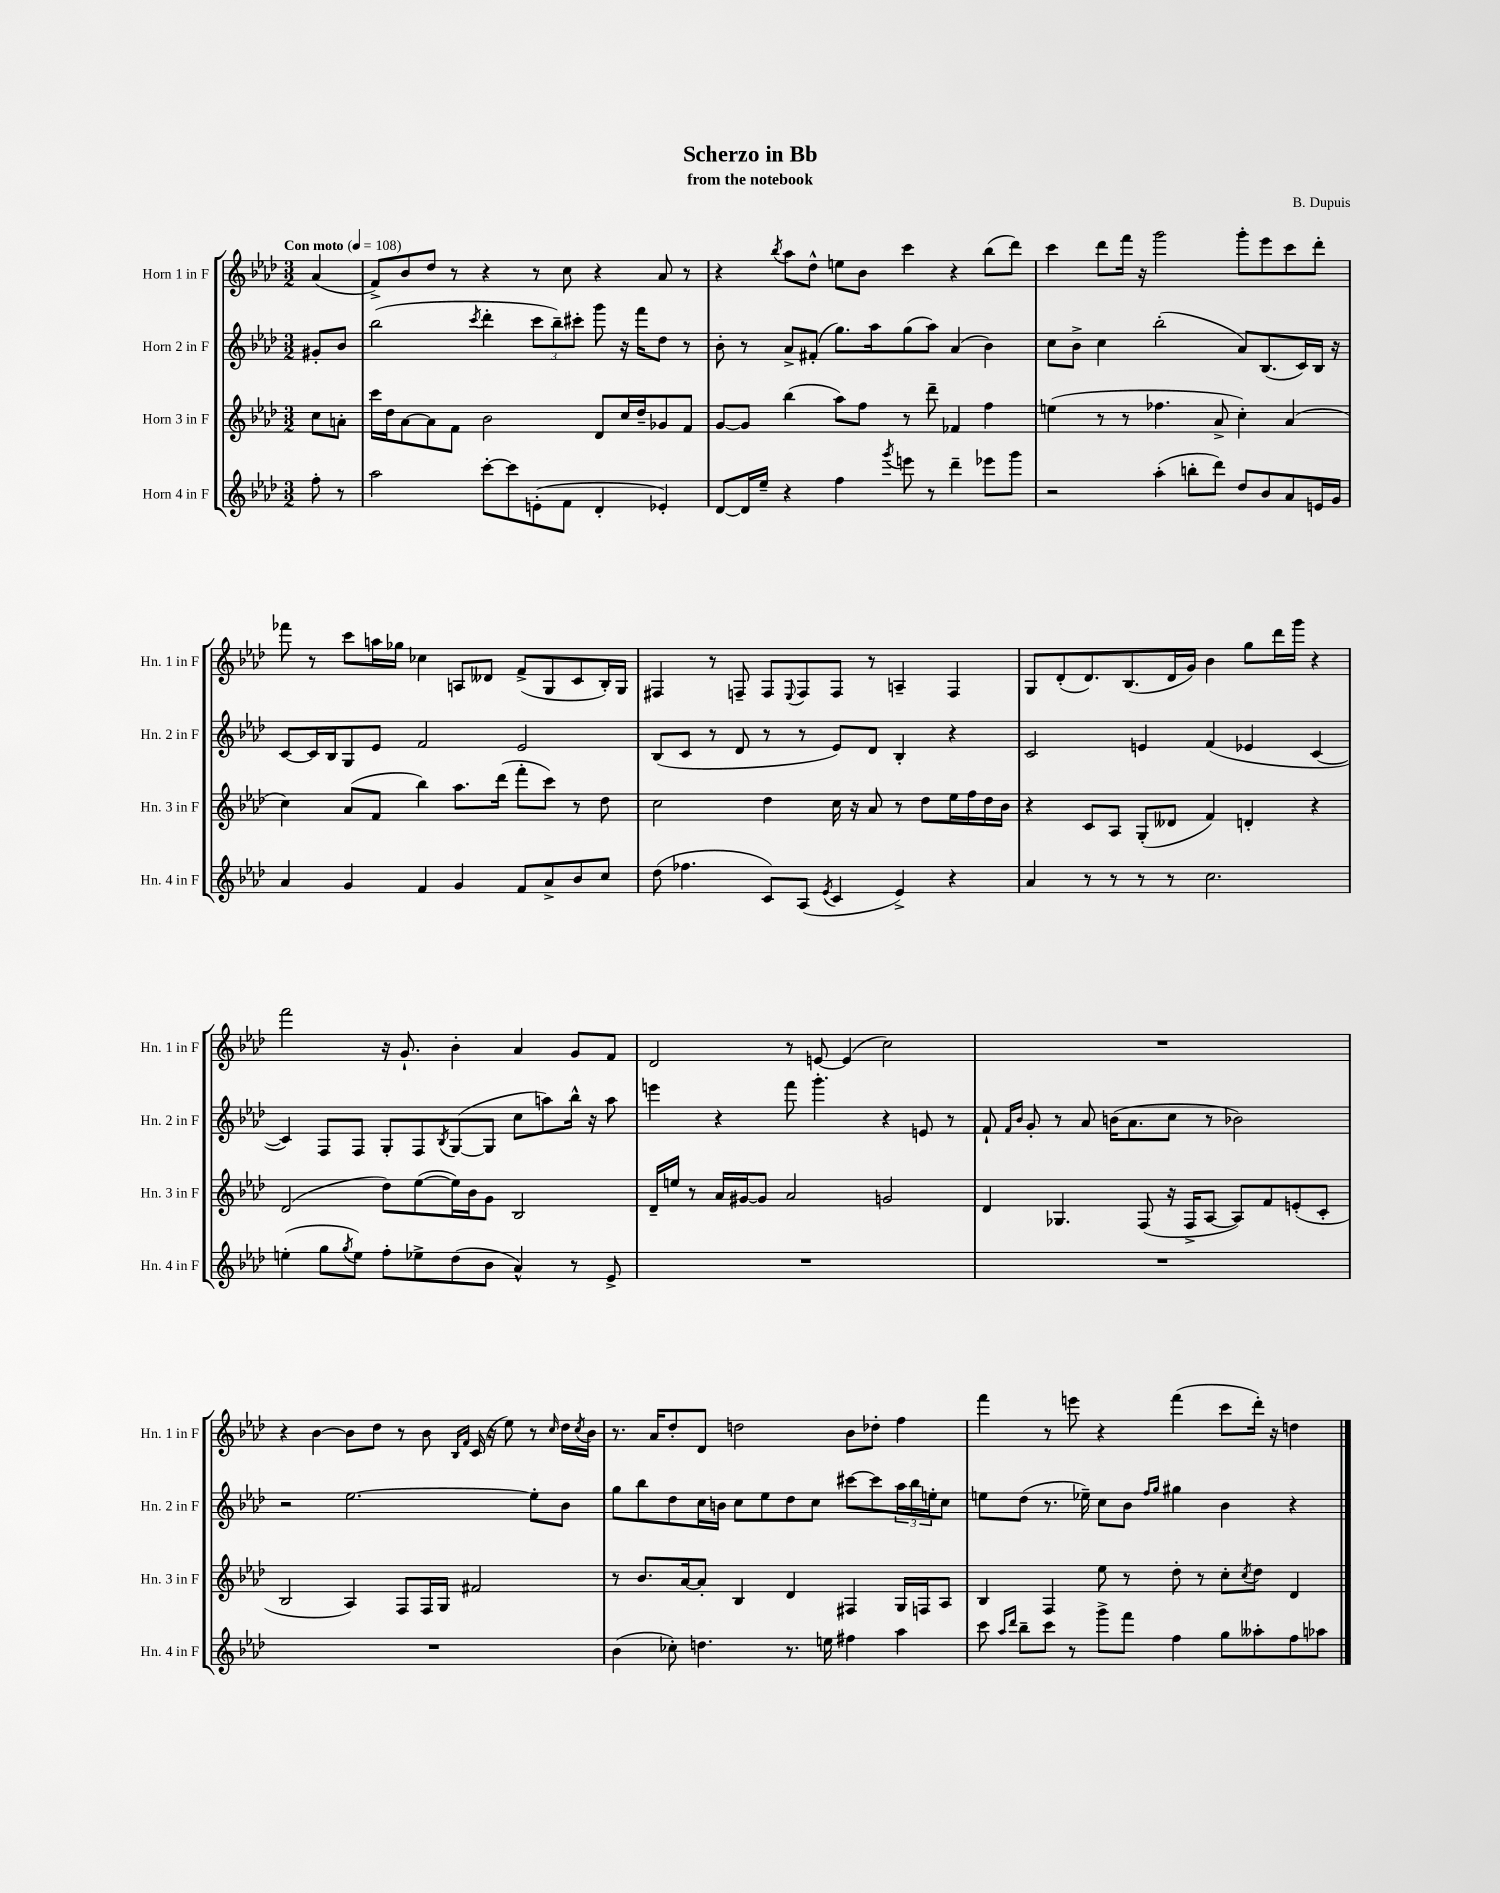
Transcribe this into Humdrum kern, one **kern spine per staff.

**kern	**kern	**kern	**kern
*staff4	*staff3	*staff2	*staff1
*clefG2	*clefG2	*clefG2	*clefG2
*k[b-e-a-d-]	*k[b-e-a-d-]	*k[b-e-a-d-]	*k[b-e-a-d-]
*M3/2	*M3/2	*M3/2	*M3/2
*MM108	*MM108	*MM108	*MM108
8ff'	8cc	8g#'	(4a-
8r	8a'	8b-	.
=	=	=	=
2aa-	16ccc	(2bb-	8f^)
.	16dd-	.	.
.	[8a-	.	8b-
.	8a-]	.	8dd-
.	8f	.	8r
.	.	8qccc	.
[8ccc'	2b-	4ddd-'	4r
8ccc]	.	.	.
(8e'	.	12ccc	8r
.	.	12bb-~)	.
8f	.	.	8cc
.	.	12ccc#'	.
4d-'	8d-	8ggg	4r
.	16cc	16r	.
.	16dd-~	16fff	.
4e-')	8g-	8dd-	8a-
.	8f	8r	8r
=	=	=	=
[8d-	[8g	8b-'	4r
16d-]	8g]	8r	.
16ee-~	.	.	.
.	.	.	8qbb-
4r	(4bb-	8a-^	8aa-
.	.	(8f#'	8dd-^^
4ff	8aa-)	8.gg)	8ee
.	8ff	.	8b-
.	.	16aa-	.
8qggg	.	.	.
8eee	8r	(8gg	4ccc
8r	8ddd-~	8aa-)	.
4ddd-~	4f-	(4a-	4r
8eee-	4ff	4b-)	(8bb-
8ggg	.	.	8ddd-)
=	=	=	=
2r	(4ee	8cc	4ccc
.	.	8b-^	.
.	8r	4cc	8ddd-
.	8r	.	16fff
.	.	.	16r
(4aa-'	4.ff-	(2bb-'	2ggg
8bb'	.	.	.
8ddd-)	8a-^	.	.
8dd-	4cc')	8a-)	8ggg'
8b-	.	(8.B-	8eee-
8a-	(4a-	.	8ccc
.	.	16c)	.
16e	.	16B-	8ddd-'
16g	.	16r	.
=	=	=	=
4a-	4cc)	[8c	8fff-
.	.	16c]	8r
.	.	16B-	.
4g	(8a-	8G	8ccc
.	8f	8e-	16aa
.	.	.	16gg-
4f	4bb-)	2f	4cc-
4g	8.aa-	.	8A
.	.	.	8d--
.	(16ddd-	.	.
8f	8fff'	2e-	(8f^
8a-^	8ccc)	.	8G
8b-	8r	.	8c
8cc	8dd-	.	16B-')
.	.	.	16G
=	=	=	=
(8dd-	2cc	(8B-	4F#
4.ff-	.	8c	.
.	.	8r	8r
.	.	8d-	8F~
8c)	4dd-	8r	8F
.	.	.	8qqE-
(8A-	.	8r	8F
8qe-	.	.	.
4c	16cc	8e-)	8F
.	16r	.	.
.	8a-	8d-	8r
4e-^)	8r	4B-'	4A~
.	8dd-	.	.
4r	16ee-	4r	4F
.	16ff	.	.
.	16dd-	.	.
.	16b-	.	.
=	=	=	=
4a-	4r	2c	8G
.	.	.	(8d-'
8r	8c	.	8.d-)
8r	8A-	.	.
.	.	.	(8.B-
8r	(8G'	4e	.
8r	8d--	.	16d-
.	.	.	16g)
2.cc	4f)	(4f	4b-
.	4d'	4e-	8gg
.	.	.	16ddd-
.	.	.	16ggg
.	4r	[4c	4r
=	=	=	=
(4ee'	(2d-	4c])	2fff
8gg	.	8F	.
8qgg	.	.	.
8ee)	.	8F	.
8ff'	8dd-)	8G'	16r
.	.	.	8.g`
8ee-^	([8ee-	8F	.
.	.	8qB-	.
(8dd-	16ee-])	([8G	4b-'
.	16b-	.	.
8b-	8g	8G]	.
4a-^^)	2B-	8cc	4a-
.	.	8aa)	.
8r	.	16bb-^^	8g
.	.	16r	.
8e-^	.	8aa	8f
=	=	=	=
1.r	16d-~	4eee	2d-
.	16ee	.	.
.	8r	.	.
.	16a-	4r	.
.	[16g#	.	.
.	8g#]	.	.
.	2a-	8fff	8r
.	.	4.ggg'	[8e
.	.	.	(4e]
.	2g	4r	2cc)
.	.	8e	.
.	.	8r	.
=	=	=	=
1.r	4d-	8f`	1.r
.	.	16qqf	.
.	.	16qqb-	.
.	.	8g'	.
.	4.G-	8r	.
.	.	8a-	.
.	.	(16b	.
.	.	8.a-	.
.	(8F	.	.
.	16r	8cc	.
.	16F^	.	.
.	[8A-	8r	.
.	8A-])	2b-)	.
.	8f	.	.
.	(8e'	.	.
.	8c'	.	.
=	=	=	=
1.r	2B-	2r	4r
.	.	.	[4b-
.	4A-)	[2.ee-	8b-]
.	.	.	8dd-
.	8F	.	8r
.	16F	.	8b-
.	16G	.	.
.	.	.	16qqB-
.	.	.	16qqf
.	2f#	.	(16c
.	.	.	16r
.	.	.	8ee-)
.	.	8ee-']	8r
.	.	.	16qqcc
.	.	8b-	16dd-
.	.	.	8qcc
.	.	.	16b-
=	=	=	=
(4b-	8r	8gg	8.r
.	8.b-	8bb-	.
.	.	.	16a-
8cc-')	.	8dd-	8dd-'
.	[16a-	.	.
4.dd	8a-']	16cc	8d-
.	.	16b	.
.	4B-	8cc	2dd
.	.	8ee-	.
8.r	4d-	8dd-	.
.	.	8cc	.
16ee	.	.	.
4ff#	4F#	[8ccc#	8b-
.	.	8ccc#]	8dd-'
4aa-	16G	24aa-	4ff
.	.	24bb-	.
.	16F	.	.
.	.	24ee'	.
.	8A-	8cc	.
=	=	=	=
8ccc	4B-	8ee	4fff
16qqaa-	.	.	.
16qqddd-	.	.	.
8bb-~	.	(8dd-	.
8ccc	4F	8.r	8r
8r	.	.	8eee
.	.	16ee-~)	.
8ggg^	8ee-	8cc	4r
8fff	8r	8b-	.
.	.	16qqff	.
.	.	16qqgg	.
4ff	8dd-'	4gg#	(4fff
.	8r	.	.
8gg	8cc'	4b-	8ccc
.	8qcc	.	.
8aa--'	8dd-	.	16ddd-')
.	.	.	16r
8ff	4d-	4r	4dd
8aa-	.	.	.
==	==	==	==
*-	*-	*-	*-
